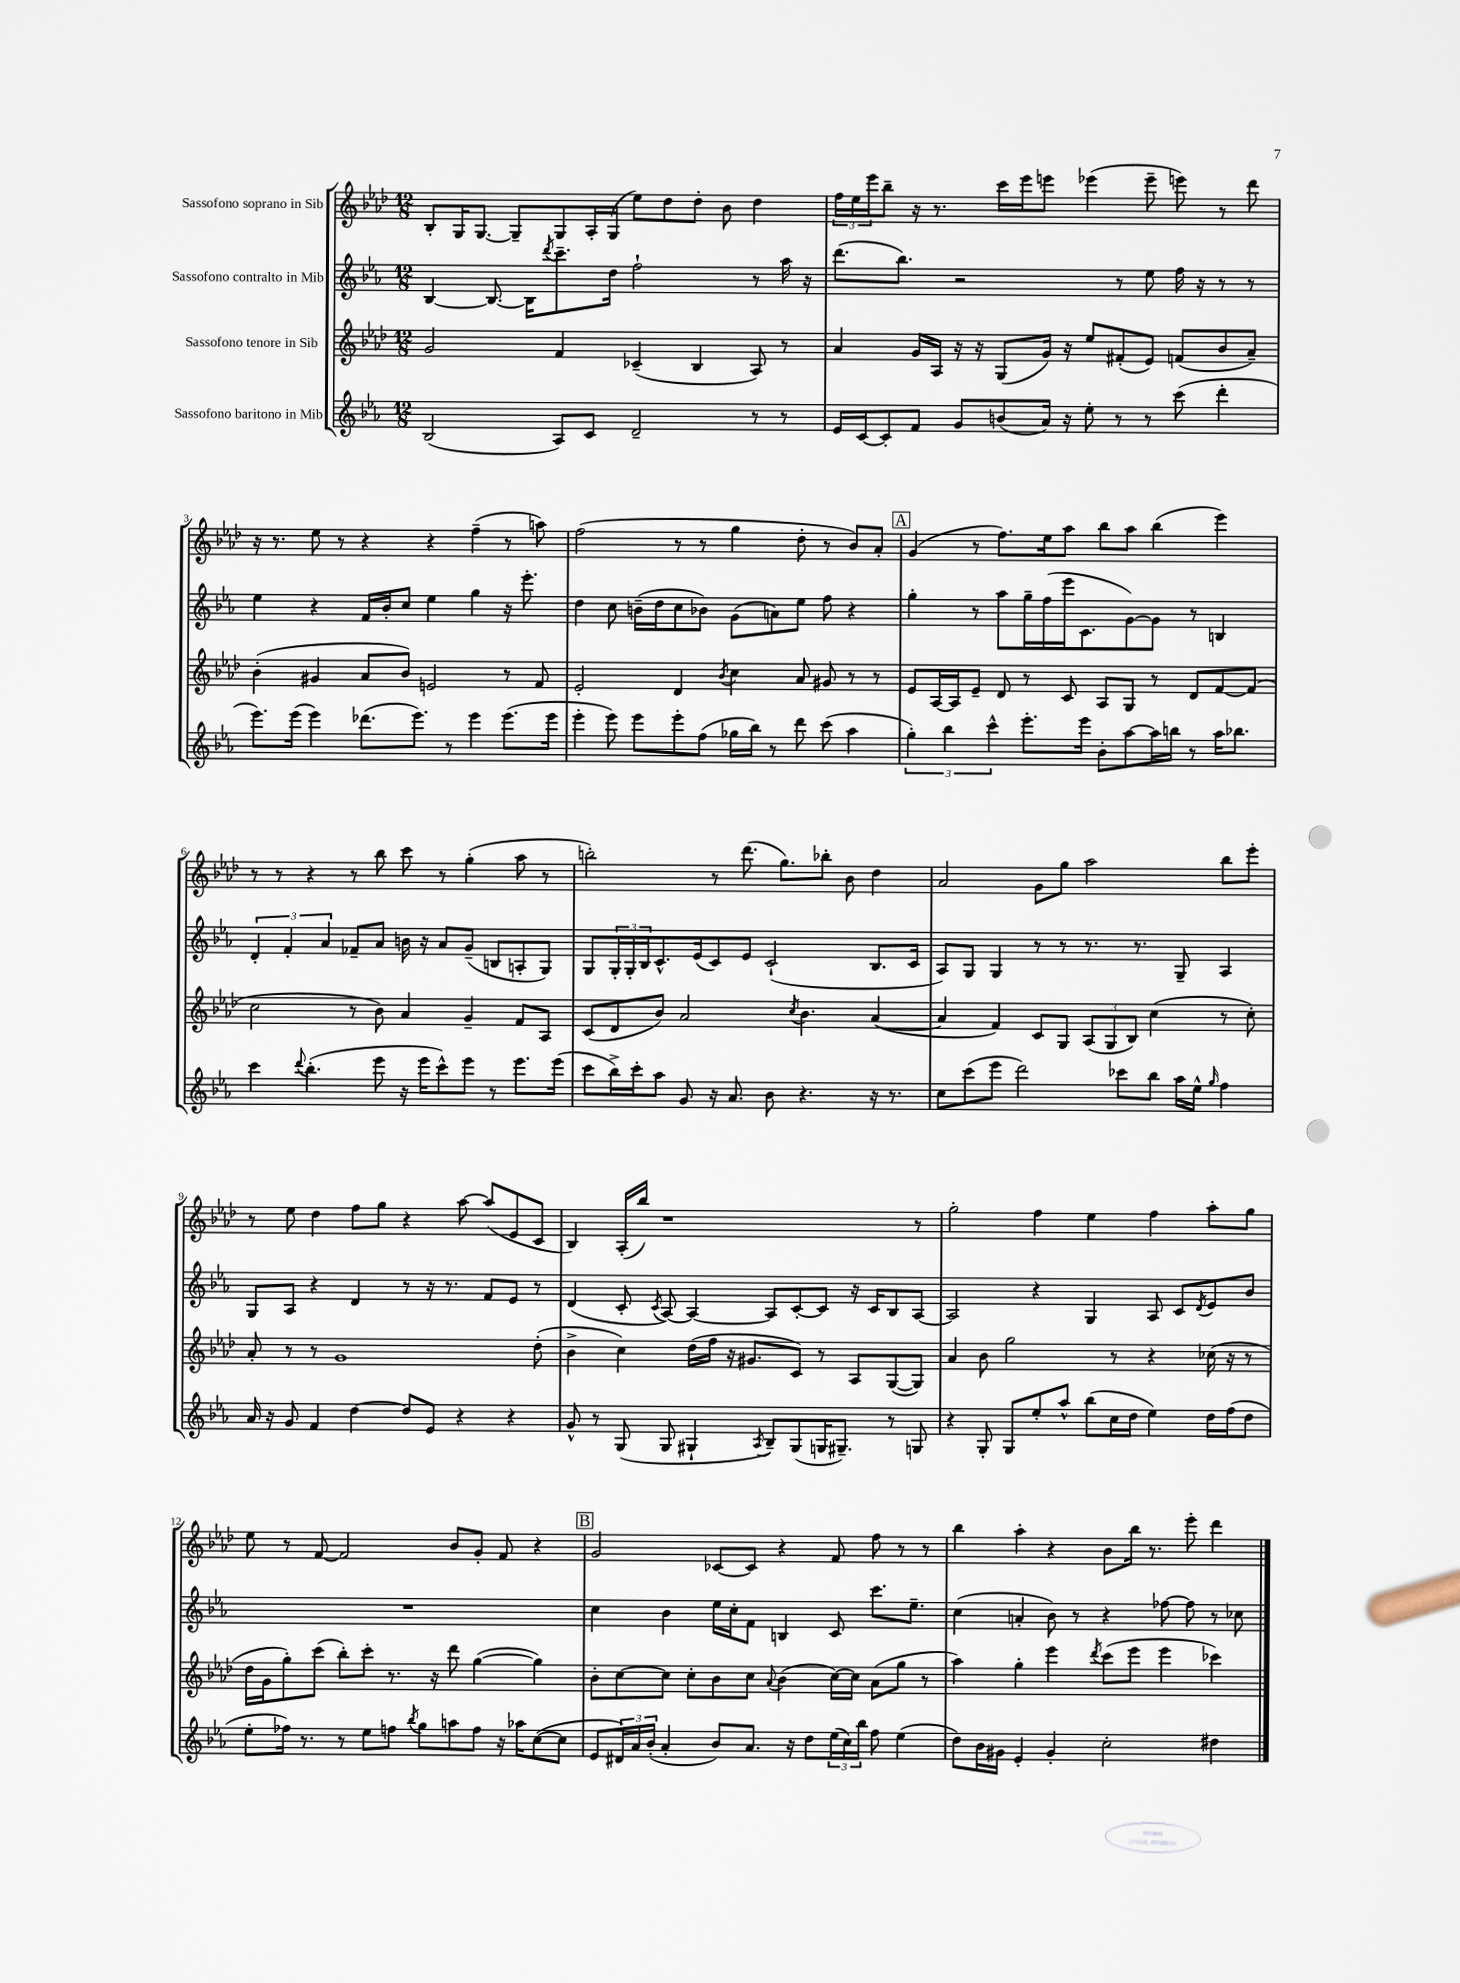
<<
\new StaffGroup <<
\new Staff = "s0" \with { instrumentName = "Sassofono soprano in Sib" } {
    \clef treble \key aes \major \numericTimeSignature \time 12/8
    bes8-. g16 g8.~ g8-- g8 aes16-. g16( ees''8) des''8 des''8-. bes'8 des''4 |
    \tuplet 3/2 { f''16 ees''16 ees'''16 } bes''8-- r16 r8. c'''16 ees'''16 e'''8 ees'''4( ees'''8-- e'''8) r8 des'''8 |
    r16 r8. ees''8 r8 r4 r4 f''4--( r8 a''8) |
    f''2( r8 r8 g''4 des''8-. r8 bes'8) aes'8-. |
    \mark \markup { \box "A" } g'4( r8 f''8.) ees''16 aes''8 bes''8 aes''8 bes''4( ees'''4) |
    r8 r8 r4 r8 bes''8 c'''8 r8 g''4-.( aes''8 r8 |
    b''2-.) r8 des'''8.( g''8.) bes''8-. bes'8 des''4 |
    aes'2 g'8 g''8 aes''2 bes''8 ees'''8-. |
    r8 ees''8 des''4 f''8 g''8 r4 aes''8~ aes''8( ees'8 c'8 |
    bes4) aes16-.( bes''16) r1 r8 |
    g''2-. f''4 ees''4 f''4 aes''8-. g''8 |
    ees''8 r8 f'8~ f'2 bes'8 g'8-. f'8 r4 |
    \mark \markup { \box "B" } g'2 ces'8~ ces'8 r4 f'8 f''8 r8 r8 |
    bes''4 aes''4-. r4 bes'8 bes''16 r8. ees'''8-. des'''4 \bar "|." |
}
\new Staff = "s1" \with { instrumentName = "Sassofono contralto in Mib" } {
    \clef treble \key ees \major \numericTimeSignature \time 12/8
    bes4~ bes8.~ bes16 \acciaccatura { d'''8 } c'''8.-- d''16 f''2-! r8 aes''16 r16 |
    d'''8.( bes''8.) r2 r8 ees''8 f''16 r16 r8 r8 |
    ees''4 r4 f'16 bes'16-. c''8 ees''4 g''4 r16 ees'''8.-. |
    d''4 c''8 b'16--( d''16 c''8 bes'8) g'8( a'8) ees''8 f''8 r4 |
    \mark \markup { \box "A" } g''4-. r8 aes''8 g''16-- f''16( ees'''16 c'8. g'8~) g'8 r8 b4 |
    \tuplet 3/2 { d'4-. f'4-. aes'4 } fes'8-- aes'8 b'16 r16 aes'8 g'8--( b8 a8-. g8) |
    g8 \tuplet 3/2 { g16-. g16-. bes16 } c'8.-^ ees'16( c'8) ees'8 c'2-!( bes8. c'16 |
    aes8) g8 g4 r8 r8 r8. r8. g8-- aes4 |
    g8 aes8 r4 d'4 r8 r16 r8. f'8 ees'8 r8 |
    d'4( c'8-. \acciaccatura { c'8 } aes8~) aes4~ aes8 c'8~-. c'8 r16 c'16 bes8 aes8~ |
    aes2 r4 g4 aes8 c'8 \acciaccatura { d'8 } ees'8 bes'8 |
    R1. |
    \mark \markup { \box "B" } c''4 bes'4 ees''16 c''16-. f'8 b4 c'8 c'''8. ees''8.-- |
    c''4( a'4-. bes'8) r8 r4 fes''8~ fes''8 r8 ces''8 \bar "|." |
}
\new Staff = "s2" \with { instrumentName = "Sassofono tenore in Sib" } {
    \clef treble \key aes \major \numericTimeSignature \time 12/8
    g'2 f'4 ces'4--( bes4 aes8) r8 |
    aes'4 g'16 aes16 r16 r16 g8( g'16) r16 ees''8 fis'8-.( ees'8) f'8( bes'8 aes'8--) |
    bes'4-.( gis'4 aes'8 bes'8) e'2 r8 f'8 |
    ees'2-. des'4 \acciaccatura { bes'8 } c''4 aes'8 gis'8 r8 r8 |
    \mark \markup { \box "A" } ees'8 aes16~ aes16 ees'8-- des'8 r8 c'8 aes8 g8 r8 des'8 f'8~ f'8( |
    c''2 r8 bes'8) aes'4 g'4-- f'8 aes8 |
    c'8( des'8 bes'8) aes'2 \acciaccatura { c''8 } bes'4. aes'4~( |
    aes'4 f'4) c'8 g8 \tuplet 3/2 { aes8( g8 bes8) } c''4( r8 c''8-.) |
    aes'8-. r8 r8 g'1 des''8-.( |
    bes'4-> c''4) des''16( f''16 r16 gis'8. c'8) r8 aes8 g8~( g8) |
    aes'4 bes'8 g''2 r8 r4 ces''16( r16 r8 |
    des''16 g'16 g''8-.) c'''8( bes''8-.) c'''8-. r8. r16 des'''8 g''4~( g''4) |
    \mark \markup { \box "B" } bes'8-. c''8~ c''8 c''8-. bes'8 c''8 \appoggiatura { aes'8 } bes'4( c''16~) c''16 aes'8( g''8 r8 |
    aes''4) g''4-. ees'''4 \acciaccatura { des'''8 } c'''8( ees'''8 ees'''4 ces'''4) \bar "|." |
}
\new Staff = "s3" \with { instrumentName = "Sassofono baritono in Mib" } {
    \clef treble \key ees \major \numericTimeSignature \time 12/8
    bes2( aes8) c'8 d'2-- r8 r8 |
    ees'16 c'16~ c'8-. f'8 g'8 b'8( aes'16) r16 ees''8-. r8 r8 c'''8( d'''4-. |
    ees'''8.) ees'''16( ees'''4) des'''8.( ees'''8.) r8 ees'''4 ees'''8.( ees'''16 |
    ees'''4-. ees'''8) ees'''8 ees'''8-. f''8( ges''16 bes''16) r8 d'''8 c'''8( aes''4 |
    \mark \markup { \box "A" } \tuplet 3/2 { g''4-.) bes''4 c'''4-^ } ees'''8.-. ees'''16 bes'8-. aes''8~ aes''16 b''16 r8 aes''16 bes''8. |
    c'''4 \appoggiatura { d'''8 } bes''4.-.( ees'''8 r16 ees'''16 c'''8-^) ees'''8 r8 ees'''8. ees'''16( |
    c'''8 bes''16->) c'''16-. aes''8 g'8 r16 aes'8. bes'8 r4. r16 r8. |
    c''8 c'''8( ees'''8 d'''2) ces'''8 bes''8 aes''16 ees''16-^ \grace { g''16 } f''4 |
    aes'16 r16 g'8 f'4 d''4~ d''8 ees'8 r4 r4 |
    g'8-^ r8 g8( g8 gis4-! \acciaccatura { aes8 } bes8--) gis8( g16 gis8.--) r8 g8 |
    r4 g8-. g8 ees''8-. aes''8-^ bes''8( c''16 d''16 ees''4) d''16 f''16( d''8 |
    ees''8-. fes''16) r8. r8 ees''8 f''8 \acciaccatura { bes''8 } g''8 a''8 f''8 r16 aes''16 c''8~( c''8 |
    \mark \markup { \box "B" } ees'8 \tuplet 3/2 { dis'16) aes'16 bes'16-.( } aes'4-. bes'8) aes'8. r16 d''8 \tuplet 3/2 { ees''16( c''16) bes''16 } f''8 ees''4( |
    d''8) bes'16 gis'16 ees'4-. gis'4-. c''2-. dis''4 \bar "|." |
}
>>
>>
